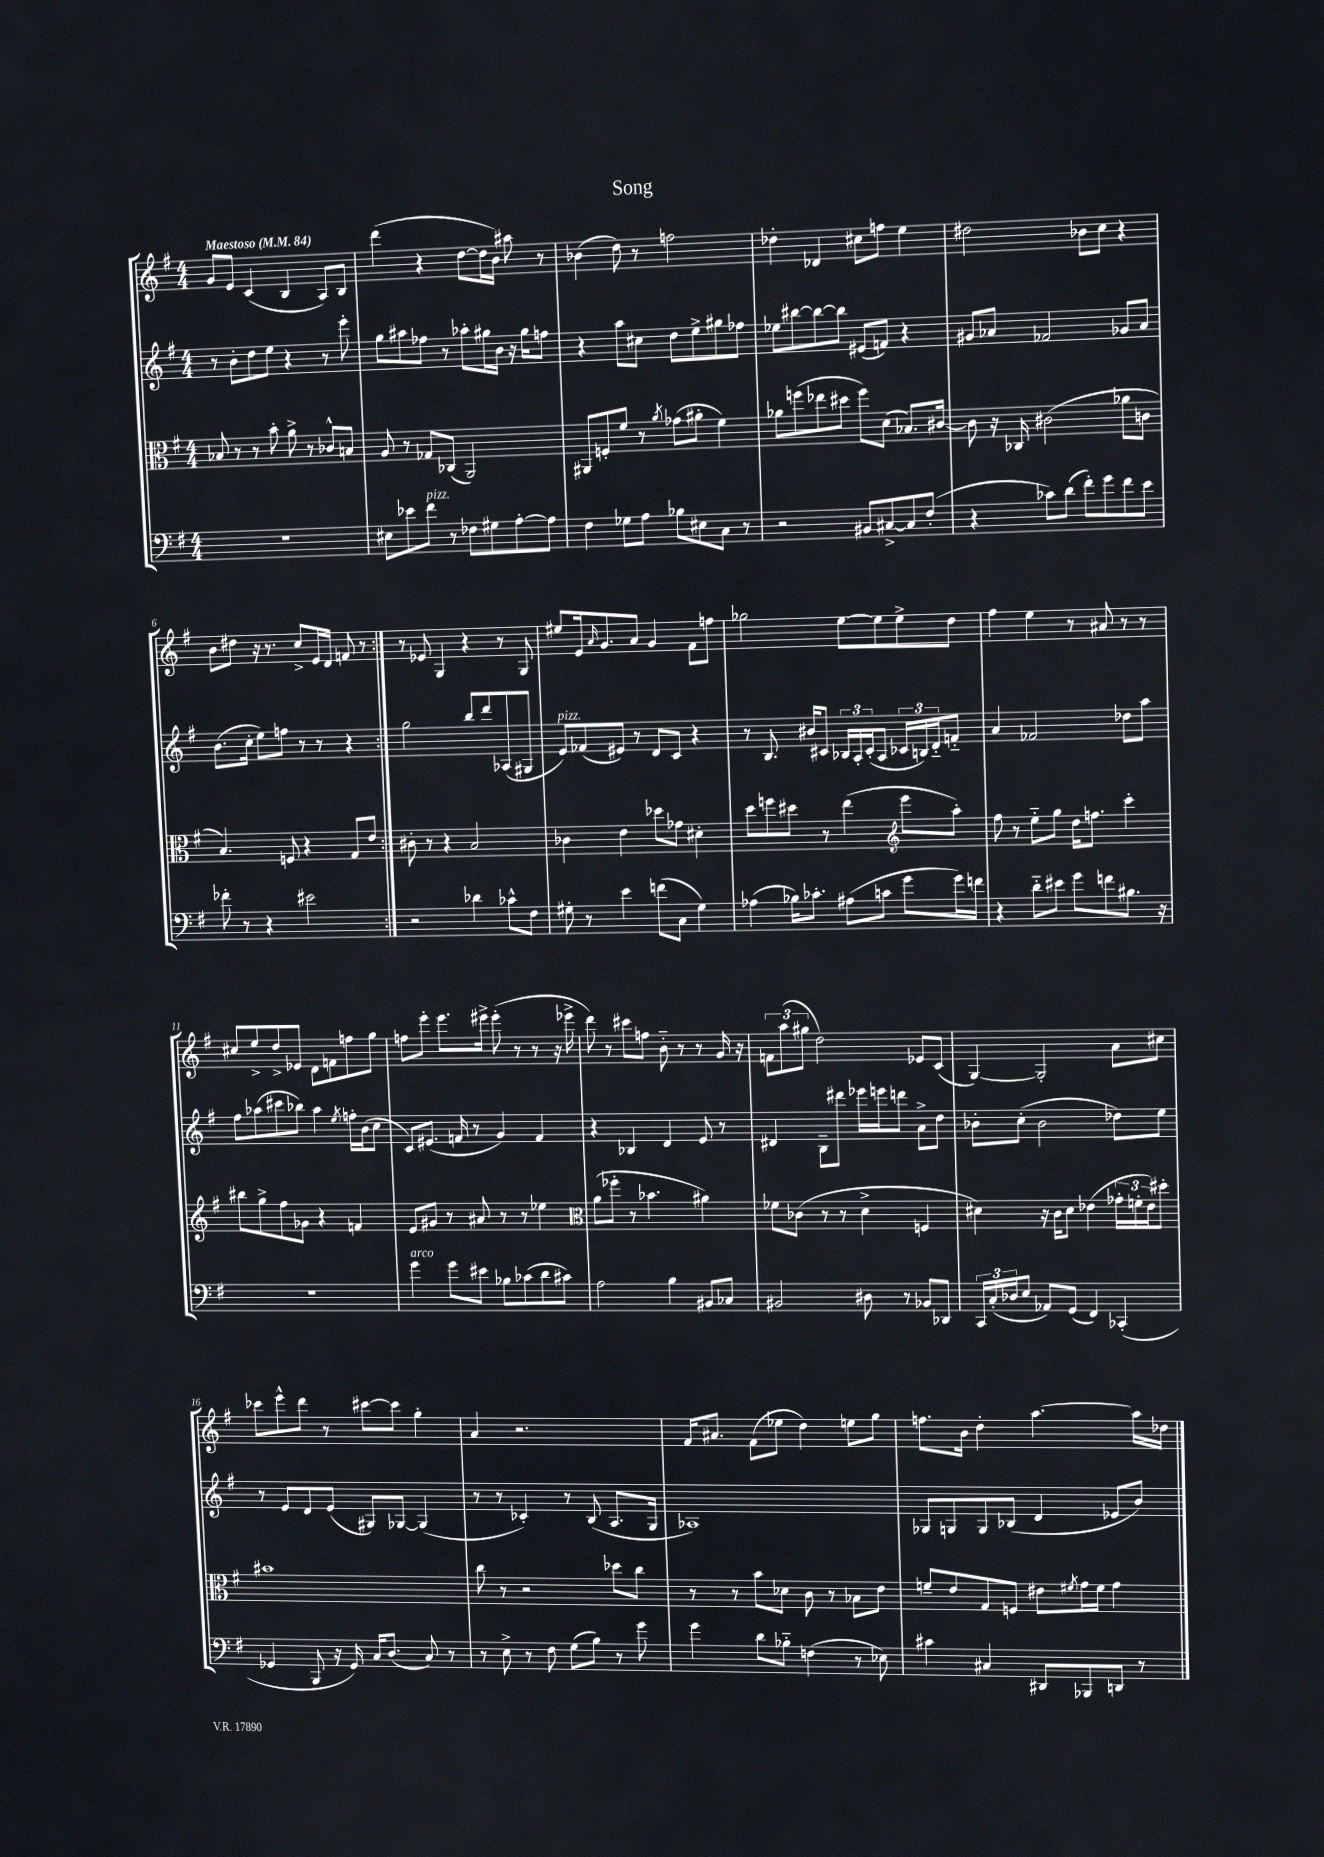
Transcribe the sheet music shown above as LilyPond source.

\header { title = "Song" }
<<
\new StaffGroup <<
\new Staff = "s0" {
    \clef treble \key g \major \numericTimeSignature \time 4/4 \tempo "Maestoso" 4 = 84
    \repeat volta 2 { g'8 e'8 c'4( b4 a8) b8 |
    d'''4( r4 d''8~ d''16 b'16) ais''8 r8 |
    bes'4( d''8) r8 f''2 |
    des''4-. des'4 cis''8 f''8 e''4 |
    dis''2 bes'8 c''8 r4 |
    b'8 dis''8 r16 r8. c''8-> e'16 d'16 f'8 r8 | }
    r8 ees'8 g4 r4 r8 g8 |
    eis''8 e'16 \grace { a'16 } g'8. a'8 g'4 fis'8 f''8 |
    ges''2 e''8~ e''8 e''8-> d''8 |
    fis''4 e''4 r8 ais'8 r8 r8 |
    cis''8 e''8-> d''8-> ees'8 d'8 f'8 f''8 g''8 |
    f''8 e'''8-. e'''8. eis'''16-> eis'''8-.( r8 r8 r16 ees'''16-> |
    d'''8) r8 cis'''8 f''8 b'8-_ r8 r8 g'16 r16 |
    \tuplet 3/2 { f'8 a''8( gis''8 } d''2) ees'8 c'8( |
    g4~) g2-. a'8 cis''8 |
    ces'''8 e'''8-^ d'''8 r8 cis'''8~ cis'''8 g''4-. |
    a'4 r2. |
    fis'16 ais'8. fis'8( ees''8 d''4) e''8 g''8 |
    f''8. b'16 d''4-. a''4.~ a''16 des''16 \bar "|." |
}
\new Staff = "s1" {
    \clef treble \key g \major \numericTimeSignature \time 4/4
    \repeat volta 2 { r8 b'8-. d''8 e''8 r4 r8 e'''8-. |
    g''8 ais''8 fes''8 r8 aes''8-. gis''16 b'16 r16 gis''16 f''8 |
    r4 a''8 cis''8 d''8 e''8-> gis''8 fes''8 |
    ees''8 bis''8~ bis''8~ bis''8 eis'8( f'8) r4 |
    gis'8 aes'8 fes'2 ges'8 aes'8 |
    b'8.( c''16-. e''8) f''8 r8 r8 r4 | }
    g''2 b''8 d'''8 aes8( gis8 |
    e'8^\markup { \italic "pizz." }) fes'8( eis'8) r8 d'8 c'8 r4 |
    r8 b8. bis'16 cis'8 \tuplet 3/2 { bes16 a16-. cis'16-.( } a8 \tuplet 3/2 { ces'16 b16) d'16-_ } f'8-_ |
    a'4 fes'2 des''8 a''8 |
    fis''8 aes''8( cis'''8 bes''8) aes''4 \acciaccatura { e''8 } f''16-. b'16( c''8 |
    c'8) eis'8.( f'16 r8 g'4) f'4 |
    r4 bes4 d'4 e'8 r8 |
    dis'4 b8-- dis'''8 ees'''16 e'''16 d'''8 a'8-> d''8 |
    bes'8-. c''8-.( bes'2 des''8) e''8 |
    r8 e'8 d'8 e'8( gis8) ges8~ ges4( |
    r8 r8 ces'4-.) r8 b8( a8. g16 |
    aes1) |
    ges8 g8 g8 bes8( d'4 ees'8 b'8) \bar "|." |
}
\new Staff = "s2" {
    \clef alto \key g \major \numericTimeSignature \time 4/4
    \repeat volta 2 { bes8 r8 r8 b'8-. a'8-> r8 ces'8-^ b8 |
    a8 r8 ges8 ces8( a,2) |
    ais,8 f8-. fis'8 r8 \acciaccatura { a'8 } ges'8( ais'8-. fis'4) |
    aes'8 f''8( ees''8 dis''8 f''8) d'8( bes8.) cis'16~ |
    cis'8 r16 ces16 cis'2( aes'8 c'8 |
    b4.) f8 r4 g8 e'8 | }
    cis'8-. r8 r4 b2 |
    ces'4 e'4 des''8 ges'8 dis'4-. |
    d''8 f''8 dis''8 r8 e''4( \clef treble e'''8 a''8-.) |
    fis''8 r8 e''8-_ g''8 d''16 f''8. c'''4-. |
    bis''8 g''8-> fis''8 ges'8 r4 f'4 |
    e'8 gis'8 r8 ais'8 r8 r8 ees''4 |
    \clef alto a'8( fes''8-. r8 bes'4. ais'4) |
    fes'8 ces'8( r8 r8 d'4-> f4 |
    dis'4) r16 c'16 dis'8 ees'4( \tuplet 3/2 { ges'16-. f'16-. ees'16) } dis''8-. |
    bis'1 |
    c''8 r8 r2 des''8 c''8 |
    r8 r8 b'8 des'8 c'8 r8 bes8 e'8 |
    f'8-- e'8 g8 f8 eis'8 \acciaccatura { fis'8 } g'16 fis'16 g'4 \bar "|." |
}
\new Staff = "s3" {
    \clef bass \key g \major \numericTimeSignature \time 4/4
    \repeat volta 2 { R1 |
    eis8 ees'8 fis'8^\markup { \italic "pizz." } r8 fes8 gis8 a8~-. a8 |
    fis4 ges8 a8 bes8 eis8 c8 r8 |
    r2 bis,8 cis8~-> cis8 fis8-.( |
    r4 ces'8) d'8( fis'8-.) g'8 fis'8 e'8 |
    fes'8-. r8 r4 eis'2 | }
    r2 des'4 ces'8-^ fis8 |
    gis8-. r8 e'4 f'8( c8 gis4) |
    aes4( bes16) ces'8.-. ais8( c'8 g'8 g'16) f'16 |
    r4 d'8-_ eis'8 g'8 f'8 bis8. r16 |
    r1 |
    g'4^\markup { \italic "arco" } g'8 eis'8 bes8 ces'8( d'8 cis'8) |
    a2 b4 bis,8 ces8 |
    bis,2 dis8 r8 bes,8 des,8 |
    \tuplet 3/2 { c,16 c16-.( des16 } e8 aes,8) g,8( fis,4) ces,4-.( |
    ges,4 b,,8 r16 ges,16) c16 d8.( c8) r8 |
    r8 e8-> r8 fis8 g8( b8) r8 g'8 |
    g'4 d'8 bes8-_ f4( r8 ees8) |
    cis'4 cis4 dis,8 bes,,8 d,8 r8 \bar "|." |
}
>>
>>
